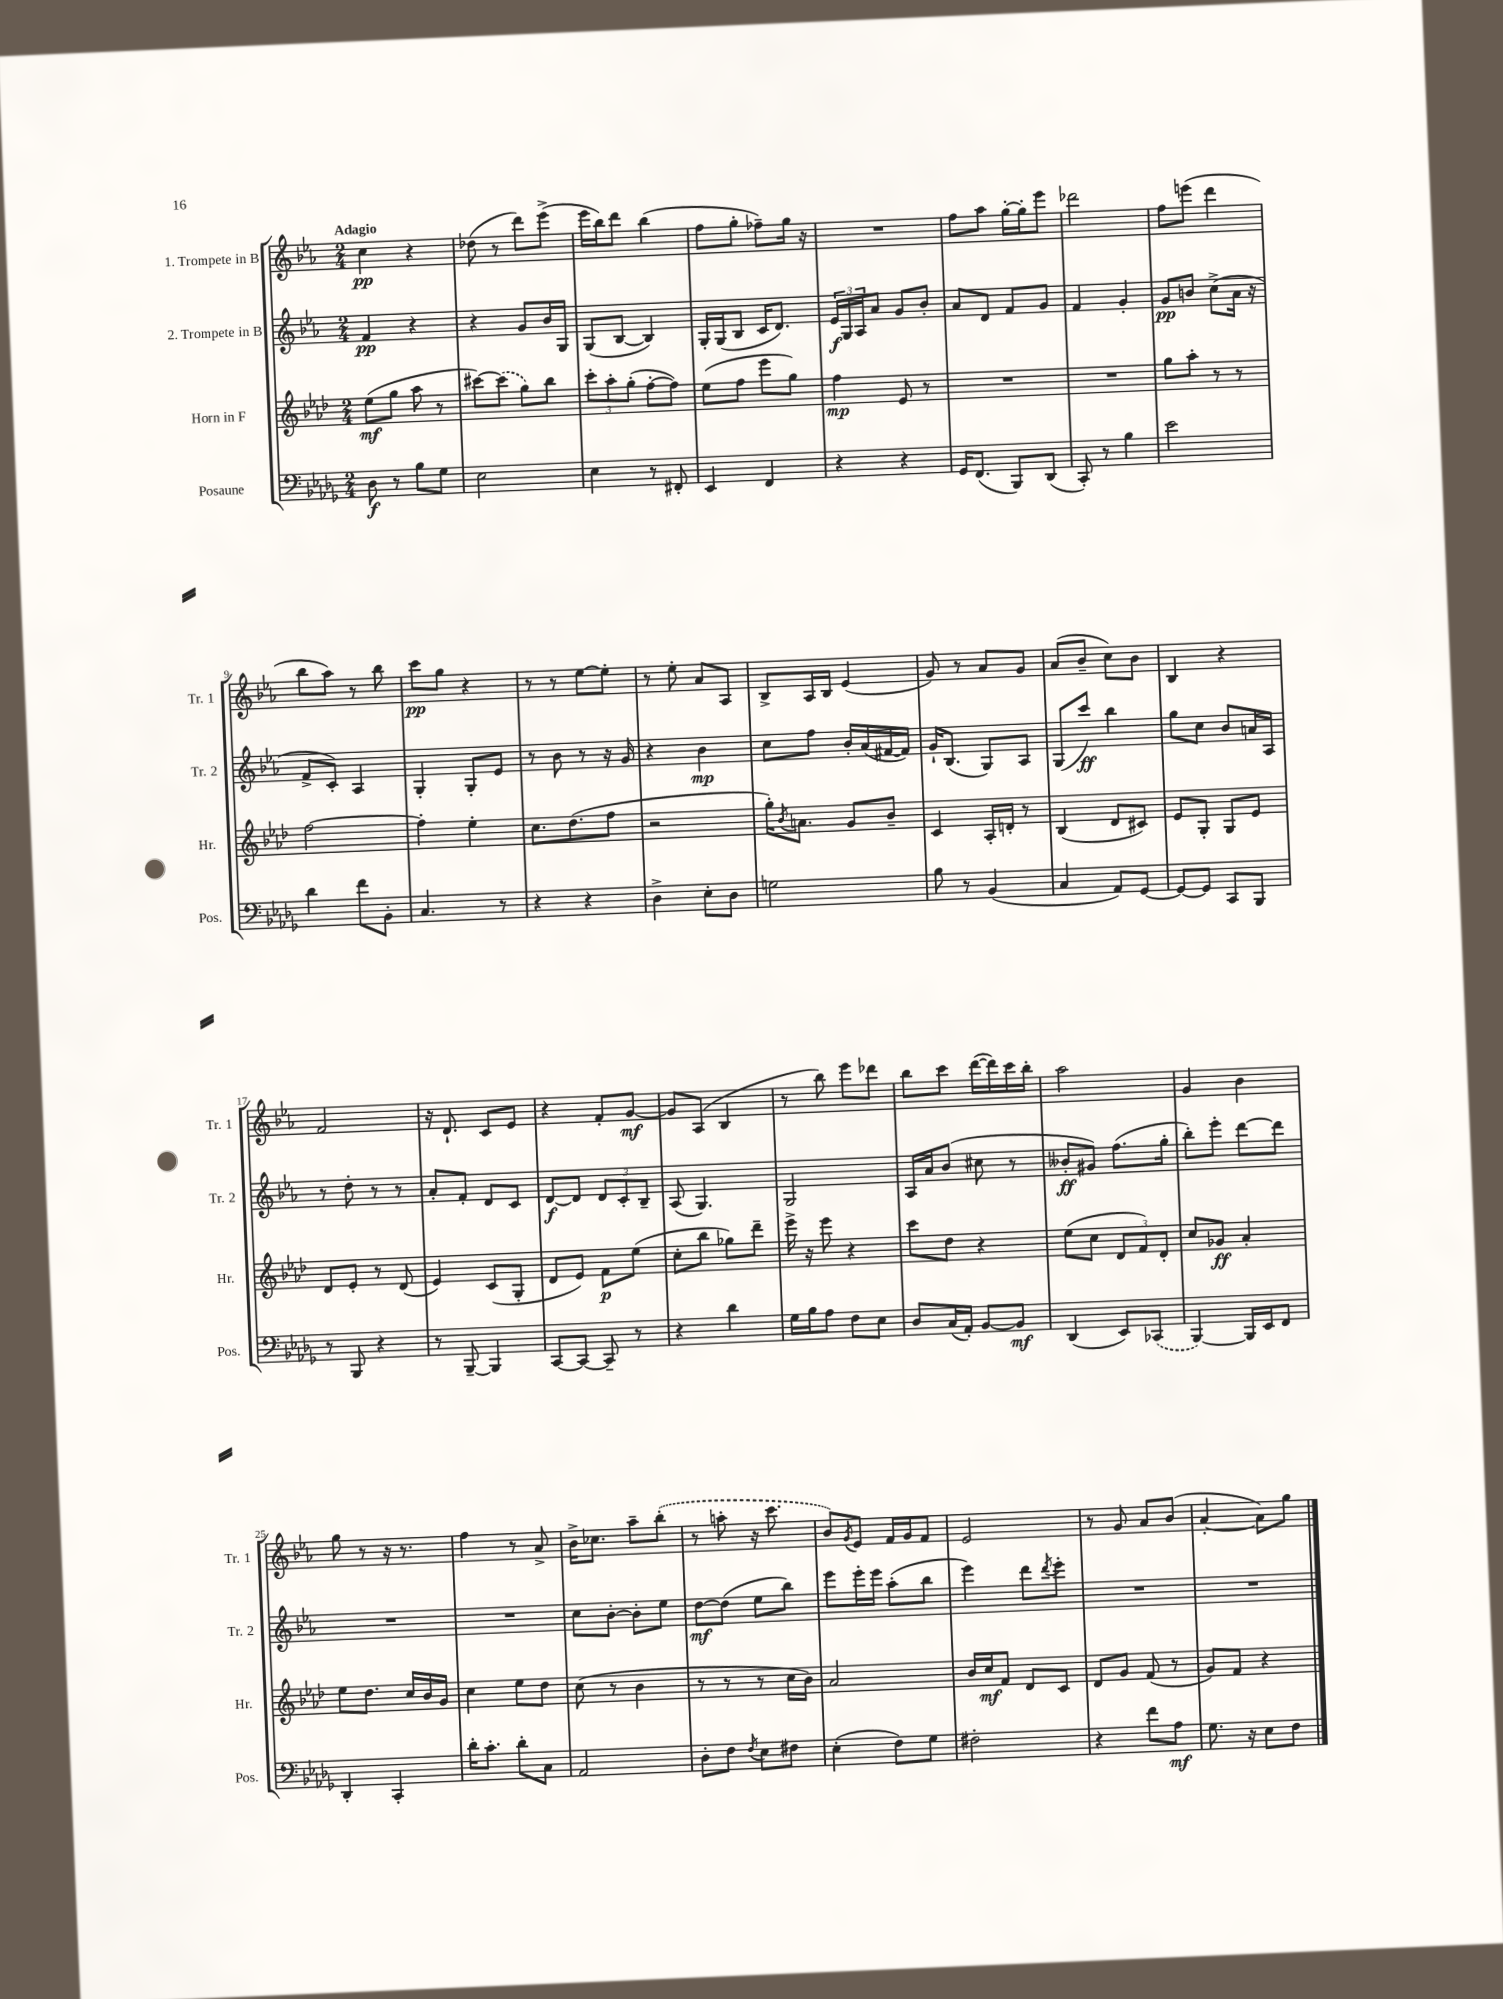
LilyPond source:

<<
\new StaffGroup <<
\new Staff = "s0" \with { instrumentName = "1. Trompete in B" shortInstrumentName = "Tr. 1" } {
    \clef treble \key ees \major \numericTimeSignature \time 2/4 \tempo "Adagio"
    c''4\pp r4 |
    des''8( r8 d'''8) ees'''8->( |
    ees'''16 bes''16) d'''8 bes''4( |
    f''8 g''8-. fes''8--) g''16 r16 |
    R2 |
    f''8 aes''8 g''16~-. g''16-. ees'''8 |
    des'''2 |
    f''8 e'''8( d'''4 |
    bes''8 aes''8) r8 bes''8 |
    c'''8\pp g''8 r4 |
    r8 r8 ees''8~ ees''8-. |
    r8 ees''8-. aes'8 aes8 |
    bes8-> aes16 bes16 ees'4( |
    g'8) r8 aes'8 g'8 |
    aes'8( bes'8-- c''8) bes'8 |
    bes4 r4 |
    f'2 |
    r16 d'8.-! c'8 ees'8 |
    r4 f'8-. g'8~\mf |
    g'8 aes8( bes4 |
    r8 bes''8) ees'''8 des'''8 |
    bes''8 c'''8 d'''16~( d'''16) c'''16 bes''16-. |
    aes''2 |
    g'4 bes'4 |
    g''8 r8 r16 r8. |
    f''4 r8 aes'8-> |
    bes'16-> ces''8. aes''8-- \once \slurDashed bes''8-.( |
    r8 a''8-. r16 c'''8. |
    bes'8) \acciaccatura { g'8 } ees'8 f'16 g'16 f'8 |
    ees'2 |
    r8 g'8 aes'8 bes'8( |
    aes'4~-. aes'8) g''8 \bar "|." |
}
\new Staff = "s1" \with { instrumentName = "2. Trompete in B" shortInstrumentName = "Tr. 2" } {
    \clef treble \key ees \major \numericTimeSignature \time 2/4
    f'4\pp r4 |
    r4 g'8 bes'16 g16 |
    g8( bes8~ bes4) |
    g16-. g16( bes8 c'16 d'8.) |
    \tuplet 3/2 { ees'16\f g16 aes16 } aes'8 g'8 bes'8-. |
    aes'8 d'8 f'8 g'8 |
    f'4 g'4-. |
    g'8\pp b'8 c''8->( aes'16 r16 |
    f'8-> c'8-.) aes4 |
    g4-. g8-. ees'8 |
    r8 bes'8 r8 r16 g'16 |
    r4 bes'4\mp |
    c''8 f''8 bes'16-. aes'16( fis'16~ fis'16) |
    g'16-! bes8.( g8) aes8 |
    g8( c'''8\ff) bes''4 |
    g''8 c''8 bes'8 a'16 aes16 |
    r8 d''8-. r8 r8 |
    aes'8-. f'8-. d'8 c'8 |
    d'8~\f d'8 \tuplet 3/2 { d'8 c'8-. bes8-- } |
    aes8( g4.) |
    g2 |
    aes16 aes'16 bes'8( cis''8 r8 |
    beses'8-.\ff gis'8) f''8.( g''16-. |
    bes''8-.) ees'''8-. d'''8~ d'''8 |
    R2 |
    R2 |
    c''8 bes'8~-. bes'8-. ees''8 |
    d''8~\mf d''8( ees''8 bes''8) |
    ees'''8 ees'''16-. ees'''16 aes''8-.( bes''8 |
    ees'''4) d'''8 \acciaccatura { d'''8 } ees'''8-. |
    R2 |
    R2 \bar "|." |
}
\new Staff = "s2" \with { instrumentName = "Horn in F" shortInstrumentName = "Hr." } {
    \clef treble \key aes \major \numericTimeSignature \time 2/4
    ees''8\mf( g''8 aes''8 r8 |
    cis'''8~) \once \slurDashed cis'''8( g''8) bes''8 |
    \tuplet 3/2 { c'''8-. aes''8-. g''8-.( } f''8~-. f''8) |
    ees''8( f''8 ees'''8 g''8) |
    f''4\mp ees'8 r8 |
    R2 |
    R2 |
    g''8 aes''8-. r8 r8 |
    f''2~ |
    f''4-. ees''4-. |
    c''8. des''8.( f''8 |
    r2 |
    g''16-.) \acciaccatura { bes'8 } a'8. g'8 bes'8-- |
    c'4 aes16-. d'16-. r8 |
    bes4( des'8 cis'8) |
    ees'8 g8-. g8 ees'8 |
    des'8 ees'8-. r8 des'8( |
    ees'4) c'8( g8-. |
    des'8 ees'8) f'8\p ees''8( |
    c''8-. bes''8 ges''8) des'''8-- |
    ees'''16-> r16 ees'''8 r4 |
    c'''8 des''8 r4 |
    ees''8( c''8 \tuplet 3/2 { des'8 f'8) des'8-. } |
    c''8 ges'8\ff aes'4-. |
    ees''8 des''8. c''16 bes'16 g'16 |
    c''4 ees''8 des''8 |
    c''8( r8 bes'4 |
    r8 r8 r8 c''16 bes'16) |
    aes'2 |
    bes'16 c''16\mf f'8 des'8 c'8 |
    des'8 g'8 f'8( r8 |
    g'8) f'8 r4 \bar "|." |
}
\new Staff = "s3" \with { instrumentName = "Posaune" shortInstrumentName = "Pos." } {
    \clef bass \key des \major \numericTimeSignature \time 2/4
    des8\f r8 bes8 ges8 |
    ees2 |
    ees4 r8 fis,8-. |
    ees,4 f,4 |
    r4 r4 |
    ges,16 f,8.( bes,,8) des,8( |
    c,8-.) r8 bes4 |
    ees'2 |
    des'4 f'8 bes,8-. |
    c4. r8 |
    r4 r4 |
    des4-> ees8-. des8 |
    g2 |
    bes8 r8 bes,4( |
    c4 aes,8) ges,8~ |
    ges,8~ ges,8 c,8 bes,,8 |
    r8 bes,,8 r4 |
    r8 bes,,8~-- bes,,4 |
    c,8~ c,8~ c,8-- r8 |
    r4 des'4 |
    ges16 bes16 aes8 f8 ees8 |
    des8 c16( aes,16-.) bes,8~ bes,8\mf |
    des,4( ees,8) \once \slurDashed ces,8( |
    bes,,4~) bes,,16 ees,16 f,8 |
    des,4-. c,4-. |
    des'16-. c'8.-. des'8-. c8 |
    aes,2 |
    des8-. f8 \acciaccatura { f8 } ees8 fis8 |
    ees4-.( f8) ges8 |
    fis2-. |
    r4 f'8 aes8\mf |
    ges8. r16 ees8 f8 \bar "|." |
}
>>
>>
